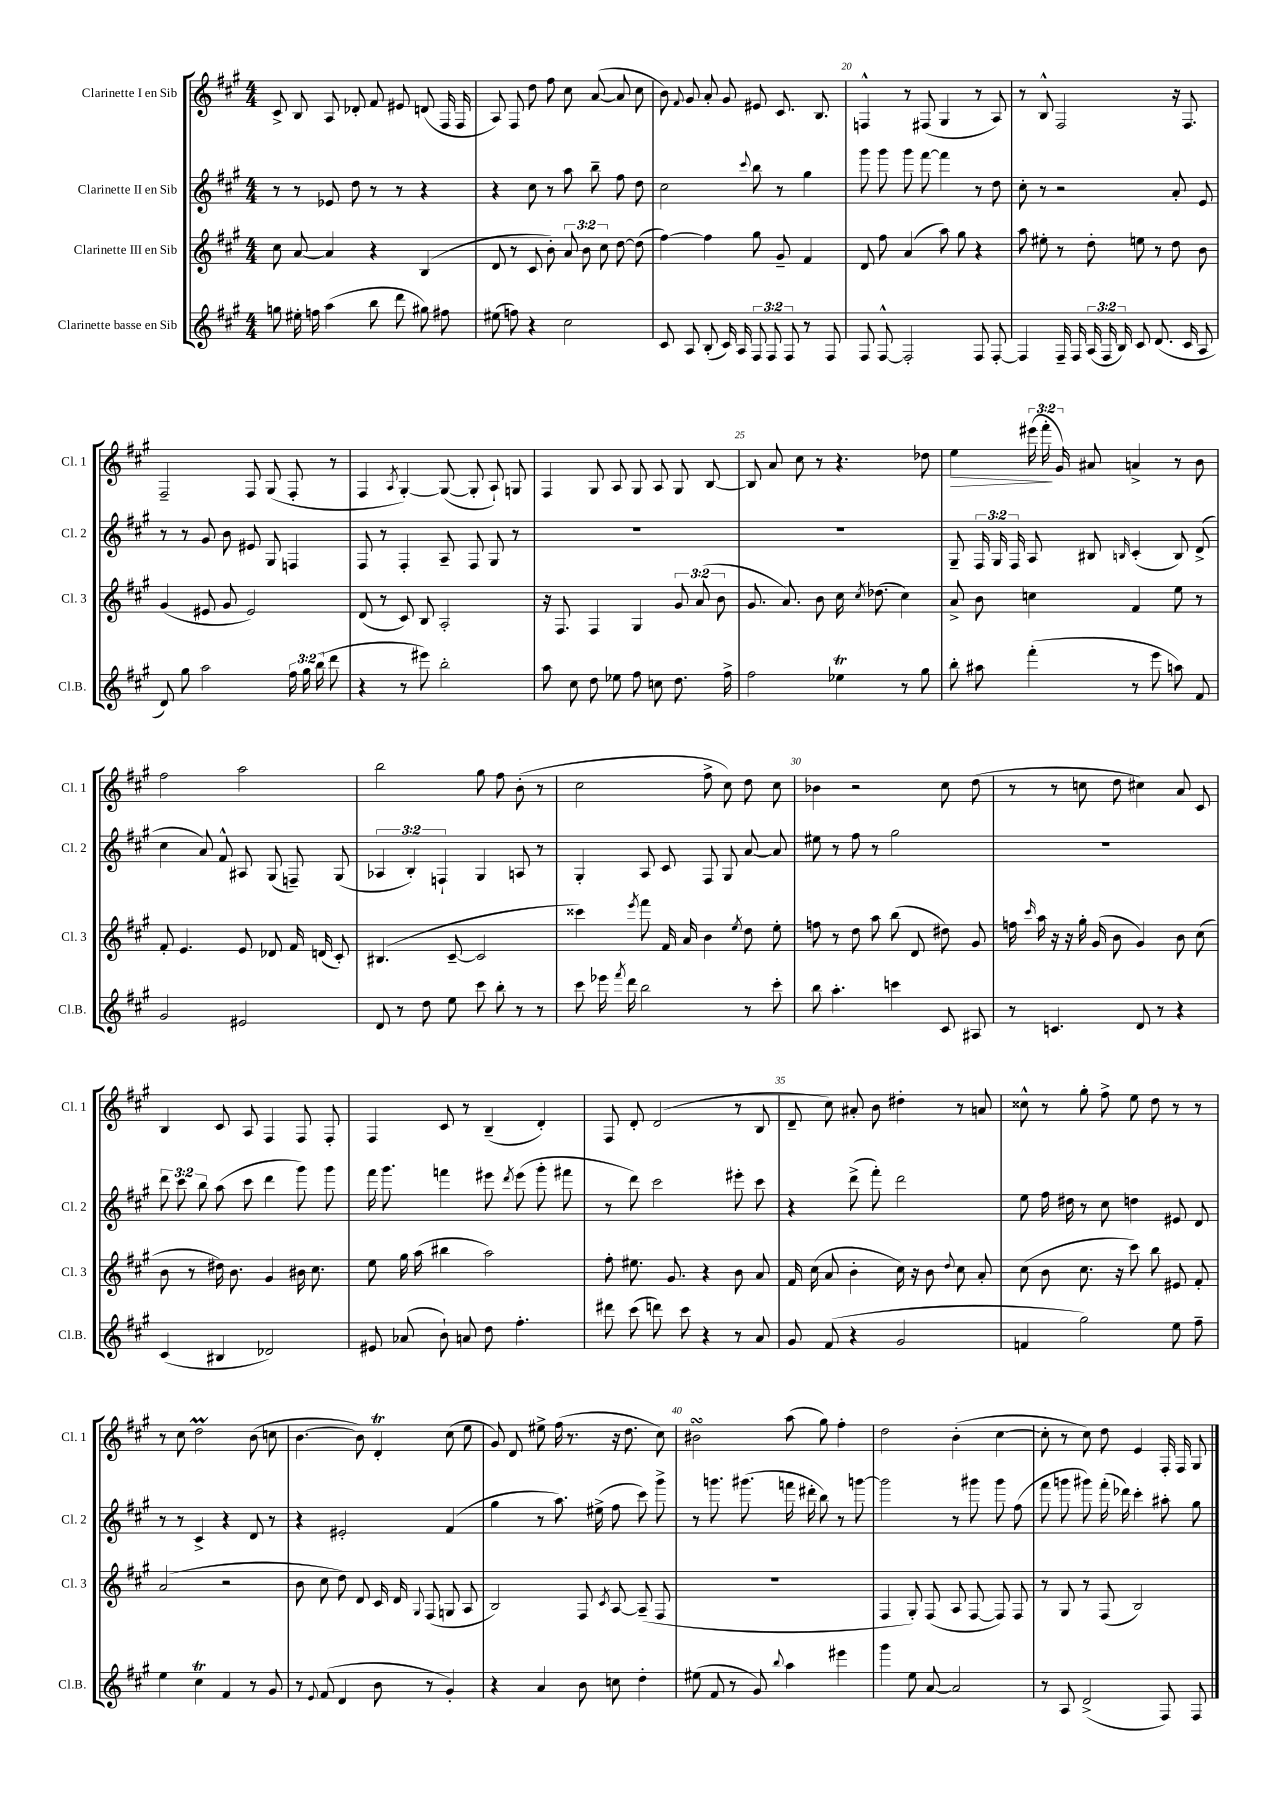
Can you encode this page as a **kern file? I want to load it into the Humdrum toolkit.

**kern	**kern	**kern	**kern
*staff4	*staff3	*staff2	*staff1
*clefG2	*clefG2	*clefG2	*clefG2
*k[f#c#g#]	*k[f#c#g#]	*k[f#c#g#]	*k[f#c#g#]
*M4/4	*M4/4	*M4/4	*M4/4
8gg	8cc#	8r	8c#^
16ee#'	[8a	8r	8B
16ff	.	.	.
(4aa	4a]	8e-	8A
.	.	8dd	8d-'
8bb	4r	8r	8f#
8ddd	.	8r	8e#
8gg#)	(4B	4r	(8d
8ff#	.	.	16F#
.	.	.	16F#
=	=	=	=
(8ee#	8d	4r	8A)
8ff)	8r	.	8F#
4r	8c#	8cc#	8dd
.	8b')	8r	8ff#
2cc#	12a	8aa	8cc#
.	12b	.	.
.	.	8bb~	([8a
.	12cc#	.	.
.	[8dd	8ff#	8a]
.	(8dd]	8dd	8cc#
=	=	=	=
8c#	[4ff#)	2cc#	8b)
.	.	.	8qqf#
8A	.	.	8g#
(8B'	4ff#]	.	8a'
16c#)	.	.	8g#
16A	.	.	.
.	.	8qqccc#	.
12F#	8gg#	8bb	8e#
12F#	.	.	.
.	8g#~	8r	8.c#
12F#	.	.	.
8r	4f#	4gg#	.
.	.	.	8.B
8F#	.	.	.
=	=	=	=
8F#	8d	8ggg#	4F^^
[8F#^^	8ff#	8ggg#	.
2F#']	(4a	8ggg#	8r
.	.	[8fff#	(8F#
.	8aa)	4fff#]	4G#
.	8gg#	.	.
8F#	4r	8r	8r
[8F#'	.	8dd	8A)
=	=	=	=
4F#]	8aa	8cc#'	8r
.	8ee#'	8r	8B^^
16F#~	8r	2r	2F#
16F#	.	.	.
(24A	8dd'	.	.
24F#	.	.	.
24B)	.	.	.
8c#	8ee	.	.
(8.d	8r	.	.
.	8dd	8a'	16r
16c#	.	.	8.F#
8A	8b	8e	.
=	=	=	=
8d)	(4g#	8r	2F#~
8gg#	.	8r	.
2aa	8e#	8g#	.
.	8g#	8b	.
.	2e#)	8e#	8F#
.	.	8G#	(8G#
24ff#	.	4F	8F#'
24gg#	.	.	.
(24bb	.	.	.
8ddd	.	.	8r
=	=	=	=
4r	(8d	8F#	4F#
.	8r	8r	.
.	.	.	8qA
8r	8c#)	4F#'	[4G#')
8eee#)	8B	.	.
2bb'	2A'	8A~	(8G#_
.	.	8F#	8G#']
.	.	8G#	8A`)
.	.	8r	8G
=	=	=	=
8aa	16r	1r	4F#
.	8.F#	.	.
8cc#	.	.	.
8dd	4F#	.	8G#
8ee-	.	.	8A
8ff#	4G#	.	8G#
8cc	.	.	8A
8.dd	12g#	.	8G#
.	(12a	.	.
.	.	.	[8B
.	12b	.	.
16ff#^	.	.	.
=	=	=	=
2ff#	8.g#	1r	8B]
.	.	.	8a
.	8.a)	.	.
.	.	.	8cc#
.	8b	.	8r
4ee-	16cc#	.	4.r
.	8qcc#	.	.
.	(8.dd-	.	.
8r	4cc#)	.	.
8gg#	.	.	8dd-
=	=	=	=
8bb'	8a^	8G#~	4ee
8aa#	8b	24F#	.
.	.	24G#	.
.	.	24F#	.
(4fff#'	4cc	8A	(24eee#
.	.	.	24fff#'
.	.	.	24g#)
.	.	8B#	8a#
.	.	16qqB	.
8r	4f#	(4c#'	4a^
8eee	.	.	.
8aa)	8ee	8B)	8r
8f#	8r	(8d^	8b
=	=	=	=
2g#	8f#'	4cc#	2ff#
.	4.e	.	.
.	.	8a)	.
.	.	8f#^^	.
2e#	8e	8A#	2aa
.	8d-	(8G#	.
.	16f#	8F~)	.
.	(16d	.	.
.	8c#')	(8G#	.
=	=	=	=
8d	(4.B#	6A-	2bb
8r	.	.	.
.	.	6B')	.
8dd	.	.	.
.	.	6F`	.
8ee	[8c#~	.	.
8ccc#	2c#]	4G#	8gg#
8bb'	.	.	8ff#
8r	.	8A	(8b'
8r	.	8r	8r
=	=	=	=
8ccc#	4ccc##)	4G#'	2cc#
16eee-	.	.	.
8qfff#	.	.	.
16ddd	.	.	.
.	8qeee	.	.
2bb	8fff#	8A	.
.	16f#	8c#	.
.	16a	.	.
.	4b	8F#	8ff#^
.	.	8G#	8cc#)
.	8qee	.	.
8r	8dd	[8a	8dd
8ccc#'	8ee'	8a]	8cc#
=	=	=	=
8bb	8ff	8ee#	4b-
4.aa'	8r	8r	.
.	8dd	8ff#	2r
.	8aa	8r	.
4ccc	(8bb	2gg#	.
.	8d	.	.
8c#	8dd#)	.	8cc#
8A#	8g#	.	(8dd
=	=	=	=
8r	16ff	1r	8r
.	16qqccc#	.	.
.	16aa	.	.
4.c	16r	.	8r
.	16r	.	.
.	16gg#'	.	8cc
.	(16g#	.	.
.	8b	.	8dd
8d	4g#)	.	4cc#)
8r	.	.	.
4r	8b	.	8a
.	(8cc#	.	8c#
=	=	=	=
(4c#	8b	12ddd	4B
.	.	12ccc#	.
.	8r	.	.
.	.	12bb	.
4B#	16dd#)	(8aa	8c#
.	8.b	.	.
.	.	8ccc#	8A
2d-)	4g#	4ddd	4F#
.	16b#	8ggg#)	8F#
.	8.cc#	.	.
.	.	8ggg#	8F#'
=	=	=	=
8e#	8ee	16fff#	4F#
.	.	8.ggg#	.
(8a-	16gg#	.	.
.	(16aa	.	.
8b`)	4bb#	4fff	8c#
8a	.	.	8r
8dd	2aa)	8eee#	(4B~
.	.	8qddd	.
4.ff#'	.	(8eee#	.
.	.	8ggg#'	4d')
.	.	8fff#	.
=	=	=	=
8ddd#	8ff#'	8r	8F#
(8ccc#	8.ee#	8ddd)	8d'
8ddd)	.	2ccc#	(2d
.	8.g#	.	.
8ccc#	.	.	.
4r	4r	.	.
8r	8b	8eee#'	8r
8a	8a	8ccc#	8B
=	=	=	=
8g#	16f#	4r	8d~
.	(16cc#	.	.
(8f#	8a	.	8cc#)
4r	4b'	(8ddd^	8a#'
.	.	8fff#')	8b
2g#	16cc#)	2ddd	4dd#'
.	16r	.	.
.	8b	.	.
.	8qqdd	.	.
.	8cc#	.	8r
.	8a'	.	8a
=	=	=	=
4f	(8cc#	8ee	8cc##^^
.	8b	16ff#	8r
.	.	16dd#	.
2gg#)	8.cc#	8r	8gg#'
.	.	8cc#	8ff#^
.	16r	.	.
.	8ccc#)	4dd	8ee
.	8bb	.	8dd
8ee	8e#	8e#	8r
8ff#~	8f#'	8d	8r
=	=	=	=
4ee	(2a	8r	8r
.	.	8r	8cc#
4cc#	.	4c#^	2dd
4f#	2r	4r	.
8r	.	8d	(8b
8g#	.	8r	8cc
=	=	=	=
8r	8b	4r	[4.b
8qqe	.	.	.
(8f#	8cc#	.	.
4d	8dd)	2e#'	.
.	8d	.	8b])
8b	16c#	.	4d'
.	16d	.	.
.	8qqG#	.	.
8r	(8F#	.	.
4g#')	8G	(4f#	(8cc#
.	8A	.	8ee
=	=	=	=
4r	2B)	4gg#	8g#)
.	.	.	8d
4a	.	8r	8ee#^
.	.	8.aa)	(16ff#
.	.	.	8.r
8b	8F#	.	.
.	.	(16ee#^	.
.	8qc#	.	.
8cc	[8A	8ff#	16r
.	.	.	8.dd
4dd'	(8A~]	8ccc#)	.
.	8F#	8ggg#^	8cc#)
=	=	=	=
(8ee#	1r	8r	2b#
8f#	.	8.ggg	.
8r	.	.	.
.	.	(8.ggg#	.
8g#)	.	.	.
8qqbb	.	.	.
4aa	.	16fff	(8aa
.	.	16ddd#'	.
.	.	8bb)	8gg#)
4eee#	.	8r	4ff#'
.	.	[8ggg	.
=	=	=	=
4ggg#	4F#	2ggg]	2dd
8ee	8G#')	.	.
[8a	(8F#	.	.
2a]	8A	8r	(4b'
.	[8F#	8ggg#	.
.	8F#])	8ggg#	[4cc#
.	8F#	(8ff#	.
=	=	=	=
8r	8r	8fff#	8cc#']
8A	8G#	8ggg	8r
(2d^	8r	8ggg#)	8cc#)
.	(8F#	(16fff#'	8dd
.	.	16ddd-)	.
.	2B)	4ccc#'	4e
8F#)	.	8aa#'	16F#'
.	.	.	16F#
8F#	.	8gg#	8G#
==	==	==	==
*-	*-	*-	*-
